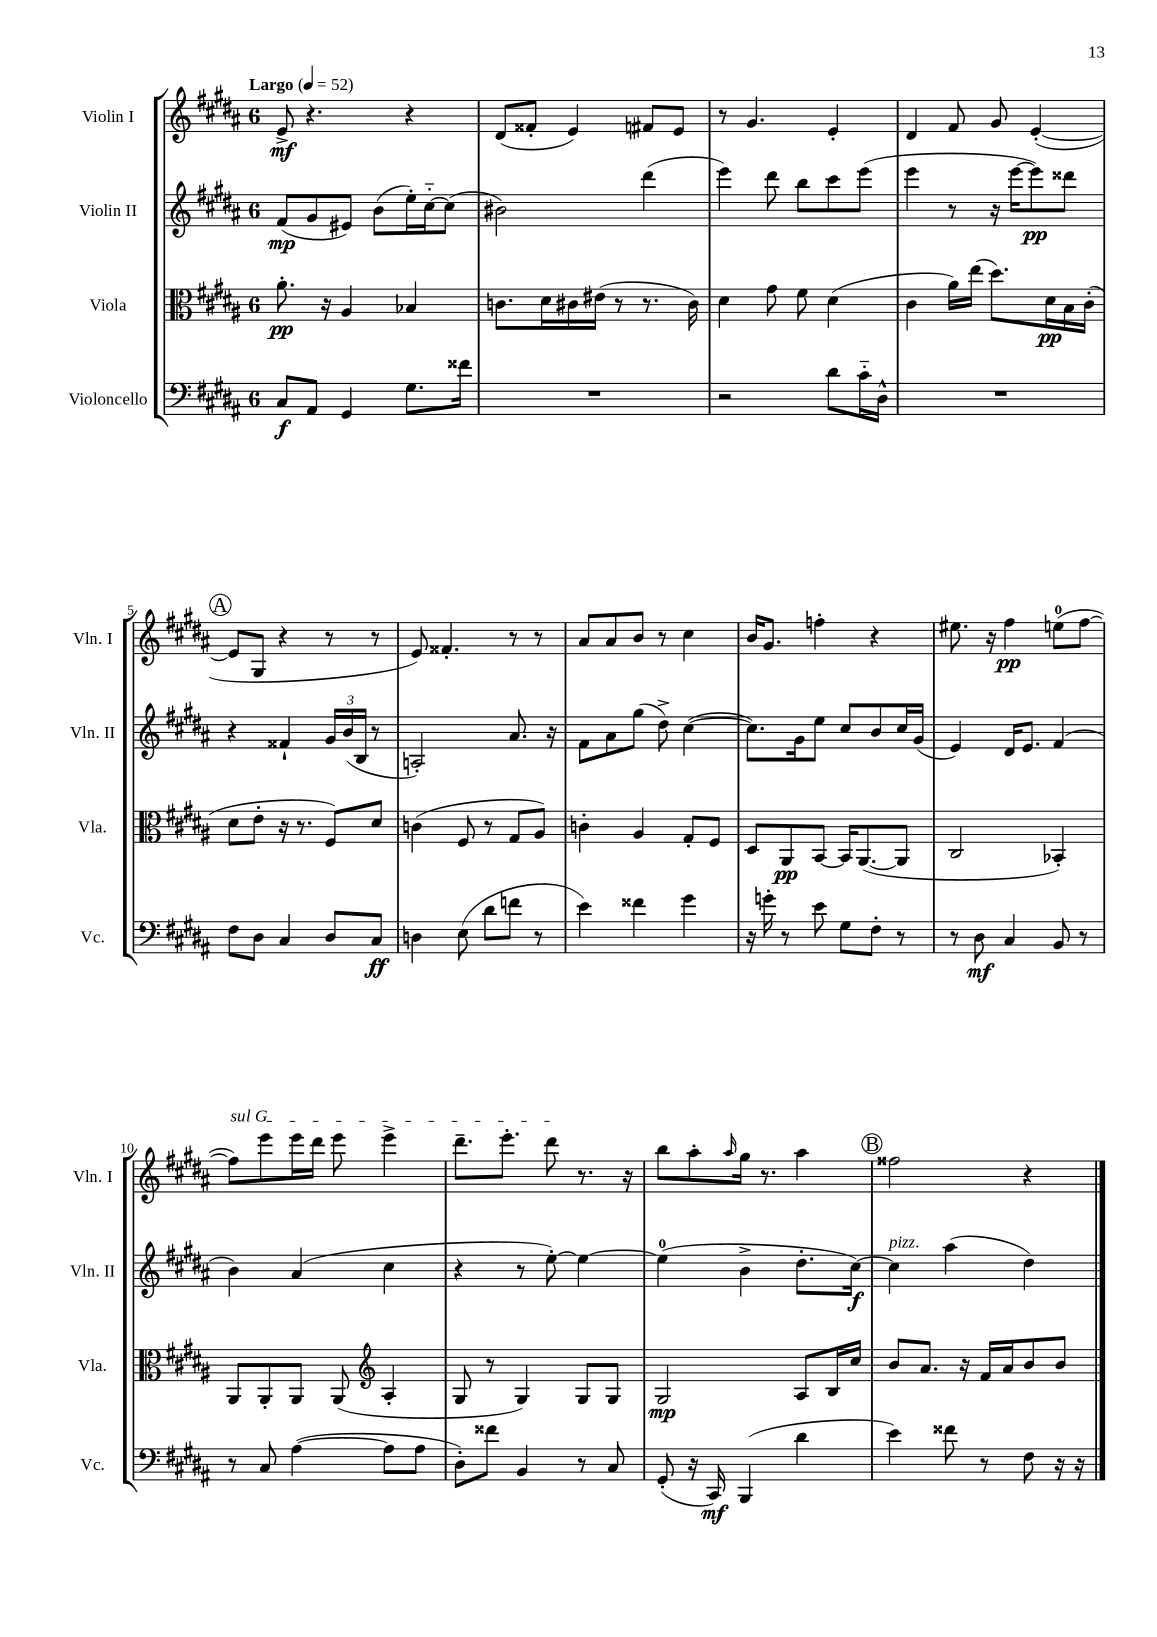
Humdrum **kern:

**kern	**kern	**kern	**kern
*staff4	*staff3	*staff2	*staff1
*clefF4	*clefC3	*clefG2	*clefG2
*k[f#c#g#d#a#]	*k[f#c#g#d#a#]	*k[f#c#g#d#a#]	*k[f#c#g#d#a#]
*M6/8	*M6/8	*M6/8	*M6/8
*MM52	*MM52	*MM52	*MM52
8C#	8.a#'	(8f#	8e^
8AA#	.	8g#	4.r
.	16r	.	.
4GG#	4A#	8e#)	.
.	.	(8b	.
8.G#	4B-	16ee')	4r
.	.	[16cc#'~	.
.	.	(8cc#]	.
16f##	.	.	.
=	=	=	=
2.r	8.c	2b#)	(8d#
.	.	.	8f##'
.	16d#	.	.
.	16c#	.	4e)
.	(16e#	.	.
.	8r	.	.
.	8.r	(4ddd#	8f#
.	.	.	8e
.	16c#)	.	.
=	=	=	=
2r	4d#	4eee)	8r
.	.	.	4.g#
.	8g#	8ddd#	.
.	8f#	8bb	.
8d#	(4d#	8ccc#	4e'
16c#'~	.	(8eee	.
16D#^^	.	.	.
=	=	=	=
2.r	4c#	4eee	4d#
.	16a#)	8r	8f#
.	(16ee	.	.
.	8.dd#)	16r	8g#
.	.	[16eee	.
.	.	8eee])	([4e'
.	16d#	.	.
.	16B	8ddd##	.
.	(16c#'	.	.
=	=	=	=
8F#	8d#	4r	8e]
8D#	8e'	.	8G#
4C#	16r	4f##`	4r
.	8.r	.	.
8D#	8F#)	24g#	8r
.	.	(24b	.
.	.	24B	.
8C#	8d#	8r	8r
=	=	=	=
4D	(4c	2A')	8e)
.	.	.	4.f##'
(8E	8F#	.	.
8d#	8r	.	.
8f	8G#	8.a#	8r
8r	8A#)	.	8r
.	.	16r	.
=	=	=	=
4e)	4c'	8f#	8a#
.	.	8a#	8a#
4f##	4A#	(8gg#	8b
.	.	8dd#^)	8r
4g#	8G#'	([4cc#	4cc#
.	8F#	.	.
=	=	=	=
16r	8D#	8.cc#])	16b
16g'	.	.	8.g#
8r	8AA#	.	.
.	.	16g#	.
8e	[8BB	8ee	4ff'
8G#	16BB]	8cc#	.
.	([8.AA#	.	.
8F#'	.	8b	4r
8r	8AA#]	16cc#	.
.	.	(16g#	.
=	=	=	=
8r	2C#	4e)	8.ee#
8D#	.	.	.
.	.	.	16r
4C#	.	16d#	4ff#
.	.	8.e	.
8BB	4BB-')	(4f#	(8ee
8r	.	.	[8ff#
=	=	=	=
8r	8AA#	4b)	8ff#])
8C#	8AA#'	.	8eee
([4A#	8AA#	(4a#	16eee
.	.	.	16ddd#
.	(8AA#	.	8eee
*	*clefG2	*	*
8A#]	4A#'	4cc#	4eee^
8A#	.	.	.
=	=	=	=
8D#')	8G#	4r	8.ddd#~
8f##	8r	.	.
.	.	.	8.eee'
4BB	4G#)	8r	.
.	.	[8ee')	8ddd#
8r	8G#	4ee_	8.r
8C#	8G#	.	.
.	.	.	16r
=	=	=	=
(8GG#'	2G#	(4ee]	8bb
16r	.	.	8aa#'
16CC#)	.	.	.
.	.	.	16qqaa#
(4BBB	.	4b^	16gg#
.	.	.	8.r
4d#	8A#	8.dd#'	4aa#
.	16B	.	.
.	16cc#	[16cc#)	.
=	=	=	=
4e)	8b	4cc#]	2ff##
.	8.a#	.	.
8f##	.	(4aa#	.
.	16r	.	.
8r	16f#	.	.
.	16a#	.	.
8F#	8b	4dd#)	4r
16r	8b	.	.
16r	.	.	.
==	==	==	==
*-	*-	*-	*-
